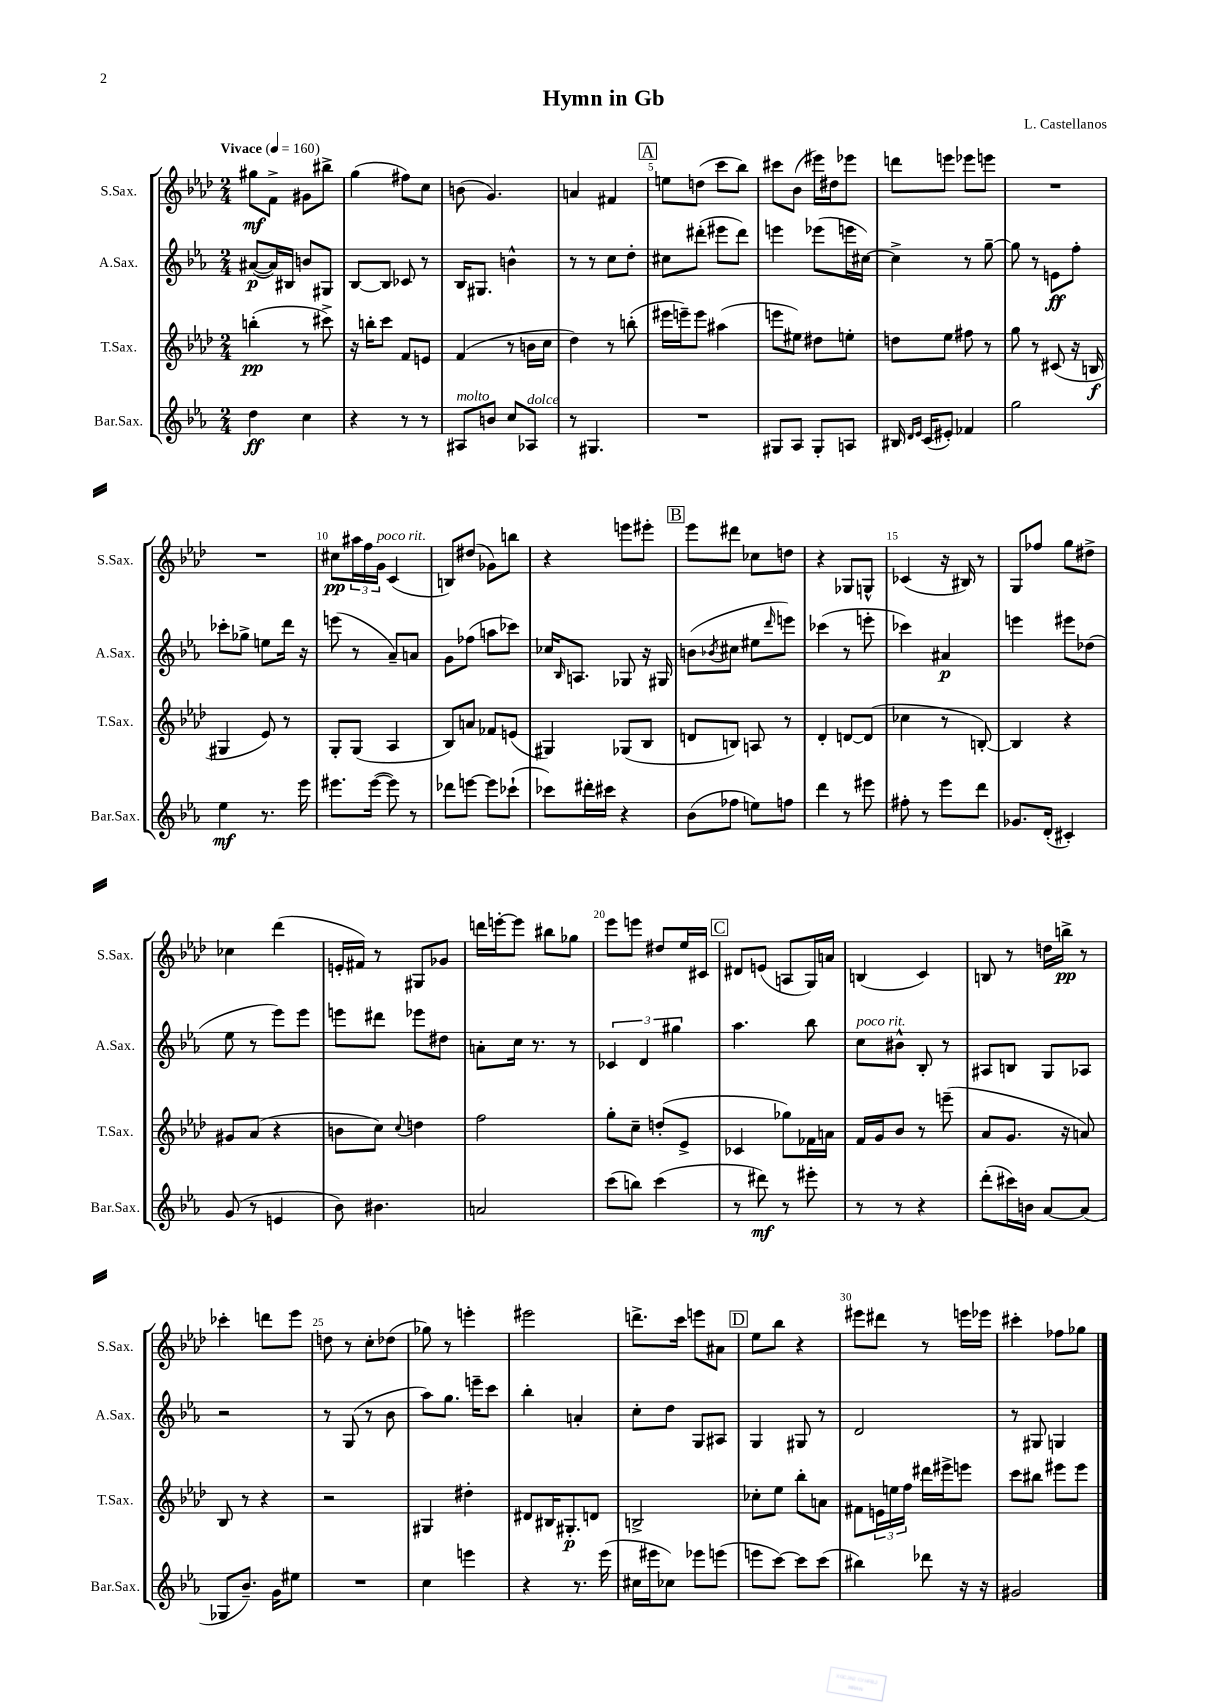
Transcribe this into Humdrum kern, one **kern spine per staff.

**kern	**kern	**kern	**kern
*staff4	*staff3	*staff2	*staff1
*clefG2	*clefG2	*clefG2	*clefG2
*k[b-e-a-]	*k[b-e-a-d-]	*k[b-e-a-]	*k[b-e-a-d-]
*M2/4	*M2/4	*M2/4	*M2/4
*MM160	*MM160	*MM160	*MM160
4dd\	(4bb'\	([8a#/L	8gg#\L
.	.	16a#/]L)	8f^\J
.	.	16B#/JJ	.
4cc\	8r	8b/L	8g#\L
.	8ccc#^\)	8G#/J	8bb#^\J
=	=	=	=
4r	16r	[8B-/L	(4gg\
.	16bb'\LK	.	.
.	8ccc\J	8B-/]J	.
8r	8f/L	8c-/	8ff#\L)
8r	8e/J	8r	8cc\J
=	=	=	=
8A#/L	(4f/	16B-/LK	(8b\
.	.	8.G#/J	.
8b/J	.	.	4.g/)
8cc/L	8r	4b^^\	.
8A-/J	16b\LL	.	.
.	16cc\JJ	.	.
=	=	=	=
8r	4dd-\)	8r	4a/
4.G#/	.	8r	.
.	8r	8cc\L	4f#/
.	(8bb'\	8dd'\J	.
=	=	=	=
2r	16eee#\LL	8cc#\L	8ee\L
.	16eee~\J)	.	.
.	8eee\J	(8ddd#'\J	(8dd\J
.	(4aa#\	8eee#\L	8ccc\L
.	.	8ddd#\J)	8bb-\J)
=	=	=	=
8G#/L	8eee\L	4eee\	8ccc#\L
8A-/J	8ee#\J)	.	(8b-\J
8G#'/L	8dd#\L	(8eee-\L	16eee#\LL)
.	.	.	16dd#\J
8A/J	8ee'\J	16eee\L	8eee-\J
.	.	[16cc#\JJ)	.
=	=	=	=
16B#/	8dd\L	4cc#^\]	8ddd\L
16qqd/LL	.	.	.
16qqe-/JJ	.	.	.
(16c/LK	.	.	.
8e#'/J)	8ee-\J	.	8eee\J
4f-/	8ff#\	8r	8eee-\L
.	8r	[8gg~\	8eee\J
=	=	=	=
2gg\	8gg\	8gg\]	2r
.	8r	8r	.
.	(8c#/	8e\L	.
.	16r	8ff'\J	.
.	16B/	.	.
=	=	=	=
4ee-\	4G#/	8ccc-'\L	2r
.	.	8gg-^\J	.
8.r	8e-/)	8ee\L	.
.	8r	16ddd\Jk	.
16eee-\	.	16r	.
=	=	=	=
8.eee#\L	8G'/L	(8eee\	8cc#\L
.	(8G/J	8r	24aa#\L
.	.	.	24ff\
([16eee#\Jk	.	.	.
.	.	.	24g\JJ
8eee#\])	4A-/	8a-~/L)	(4c/
8r	.	8a/J	.
=	=	=	=
8ddd-\L	8B-/L)	8g\L	8B/L)
[8eee\J	8a/J	(8ff-\J	(8dd#/J
8eee\]L	8f-/L	8aa\L	8g-\L)
(8ccc-`\J	(8e/J	8ccc-\J)	8bb\J
=	=	=	=
8ccc-\L)	4G#/)	16cc-/LK	4r
.	.	16qqB-/	.
.	.	8.A/J	.
16ddd#'\L	.	.	.
16ccc#\JJ	.	.	.
4r	(8G-/L	8G-/	8eee\L
.	8B-/J	16r	8eee#'\J
.	.	16G#/	.
=	=	=	=
(8b-\L	8d/L	(8b\L	8eee-\L
.	.	8qb-/	.
8ff-\J	8B/J)	8cc#\J	8ddd#\J
8ee\L)	8A/	8ee#\L	8cc-\L
.	.	16qqddd/	.
8ff\J	8r	8eee\J)	8dd\J
=	=	=	=
4ddd\	4d-'/	(4ccc-\	4r
8r	[8d/L	8r	8G-/L
8eee#\	(8d/]J	8eee'\	8G^^/J
=	=	=	=
8ff#'\	4cc-\	4ccc-\)	(4c-/
8r	.	.	.
8eee-\L	8r	4a#/	16r
.	.	.	16B#/)
8ddd\J	[8B'/)	.	8r
=	=	=	=
8.g-/L	4B/]	4eee\	8G/L
.	.	.	8ff-/J
(16d'/Jk	.	.	.
4c#'/)	4r	8eee#\L	8gg\L
.	.	(8dd-\J	8dd#^\J
=	=	=	=
(8g/	8g#/L	8ee-\	4cc-\
8r	(8a-/J	8r	.
4e/	4r	8eee-\L)	(4ddd-\
.	.	8eee-\J	.
=	=	=	=
8b-\)	8b\L	8eee\L	16e'/LL
.	.	.	16f#/JJ)
4.b#\	8cc\J)	8ddd#\J	8r
.	8qqcc/	.	.
.	4dd\	8eee-\L	8G#/L
.	.	8dd#\J	8g-/J
=	=	=	=
2a/	2ff\	8a'\L	16ddd\LL
.	.	.	[16eee'\J
.	.	16cc\Jk	8eee\]J
.	.	8.r	.
.	.	.	8bb#\L
.	.	8r	8gg-\J
=	=	=	=
(8ccc\L	8gg'\L	6c-/	8eee-\L
8bb\J)	8cc~\J	.	8eee\J
.	.	6d/	.
(4ccc\	(8dd'/L	.	8dd#/L
.	.	6gg#\	.
.	8e-^/J	.	16ee-/L
.	.	.	16c#/JJ
=	=	=	=
8r	4c-/	4.aa-\	8d#/L
8ddd#\)	.	.	(8e/J
8r	8gg-\L)	.	8A/L
8eee#'\	16f-\L	8bb-\	16G/L)
.	16a\JJ	.	16a/JJ
=	=	=	=
8r	16f/LL	8cc\L	(4B/
.	16g/J	.	.
8r	8b-/J	8b#^^\J	.
4r	8r	8B-'/	4c/)
.	(8eee~\	8r	.
=	=	=	=
(8ddd'\L	8a-/L	8A#/L	8B/
16ccc#\L)	8.g/J	8B/J	8r
16b\JJ	.	.	.
[8a-/L	.	8G/L	16dd\LL
.	16r	.	16bb^\JJ
(8a-/]J	8a/)	8A-/J	8r
=	=	=	=
8G-/L	8B-/	2r	4ccc-'\
8.b-~/J)	8r	.	.
.	4r	.	8ddd\L
16g\LK	.	.	.
8ee#\J	.	.	8eee-\J
=	=	=	=
2r	2r	8r	8dd\
.	.	(8G/	8r
.	.	8r	8cc'\L
.	.	8b-\	(8dd-\J
=	=	=	=
4cc\	4G#/	8aa-\L)	8gg-\)
.	.	8.gg\J	8r
4eee\	4dd#'\	.	4eee'\
.	.	16eee~\LK	.
.	.	8ccc\J	.
=	=	=	=
4r	8d#/L	4bb-'\	2eee#\
.	16B#/K	.	.
.	8.G#'/	.	.
8.r	.	4a'/	.
.	8d/J	.	.
(16eee-\	.	.	.
=	=	=	=
16cc#\LL	2B^/	8cc'\L	8.ddd^\L
16eee#\J	.	.	.
8cc-\J)	.	8dd\J	.
.	.	.	16ccc\Jk
8eee-\L	.	8G/L	8eee\L
(8eee\J	.	8A#/J	8a#\J
=	=	=	=
8eee\L	8cc-'\L	4G/	8ee-\L
[8ccc\J)	8ee-\J	.	8bb-\J
8ccc\]L	8bb-'\L	8G#/	4r
(8ccc\J	8a\J	8r	.
=	=	=	=
4bb#\)	8f#\L	2d/	8eee#\L
.	24e\L	.	8ddd#\J
.	24ee\	.	.
.	24ff\JJ	.	.
8ddd-\	16ddd#\LL	.	8r
.	16eee#^\J	.	.
16r	8eee\J	.	16eee\LL
16r	.	.	16eee-\JJ
=	=	=	=
2g#/	8ccc\L	8r	4ccc#'\
.	8bb#\J	8G#/	.
.	8eee#\L	4G/	8ff-\L
.	8eee#\J	.	8gg-\J
==	==	==	==
*-	*-	*-	*-
